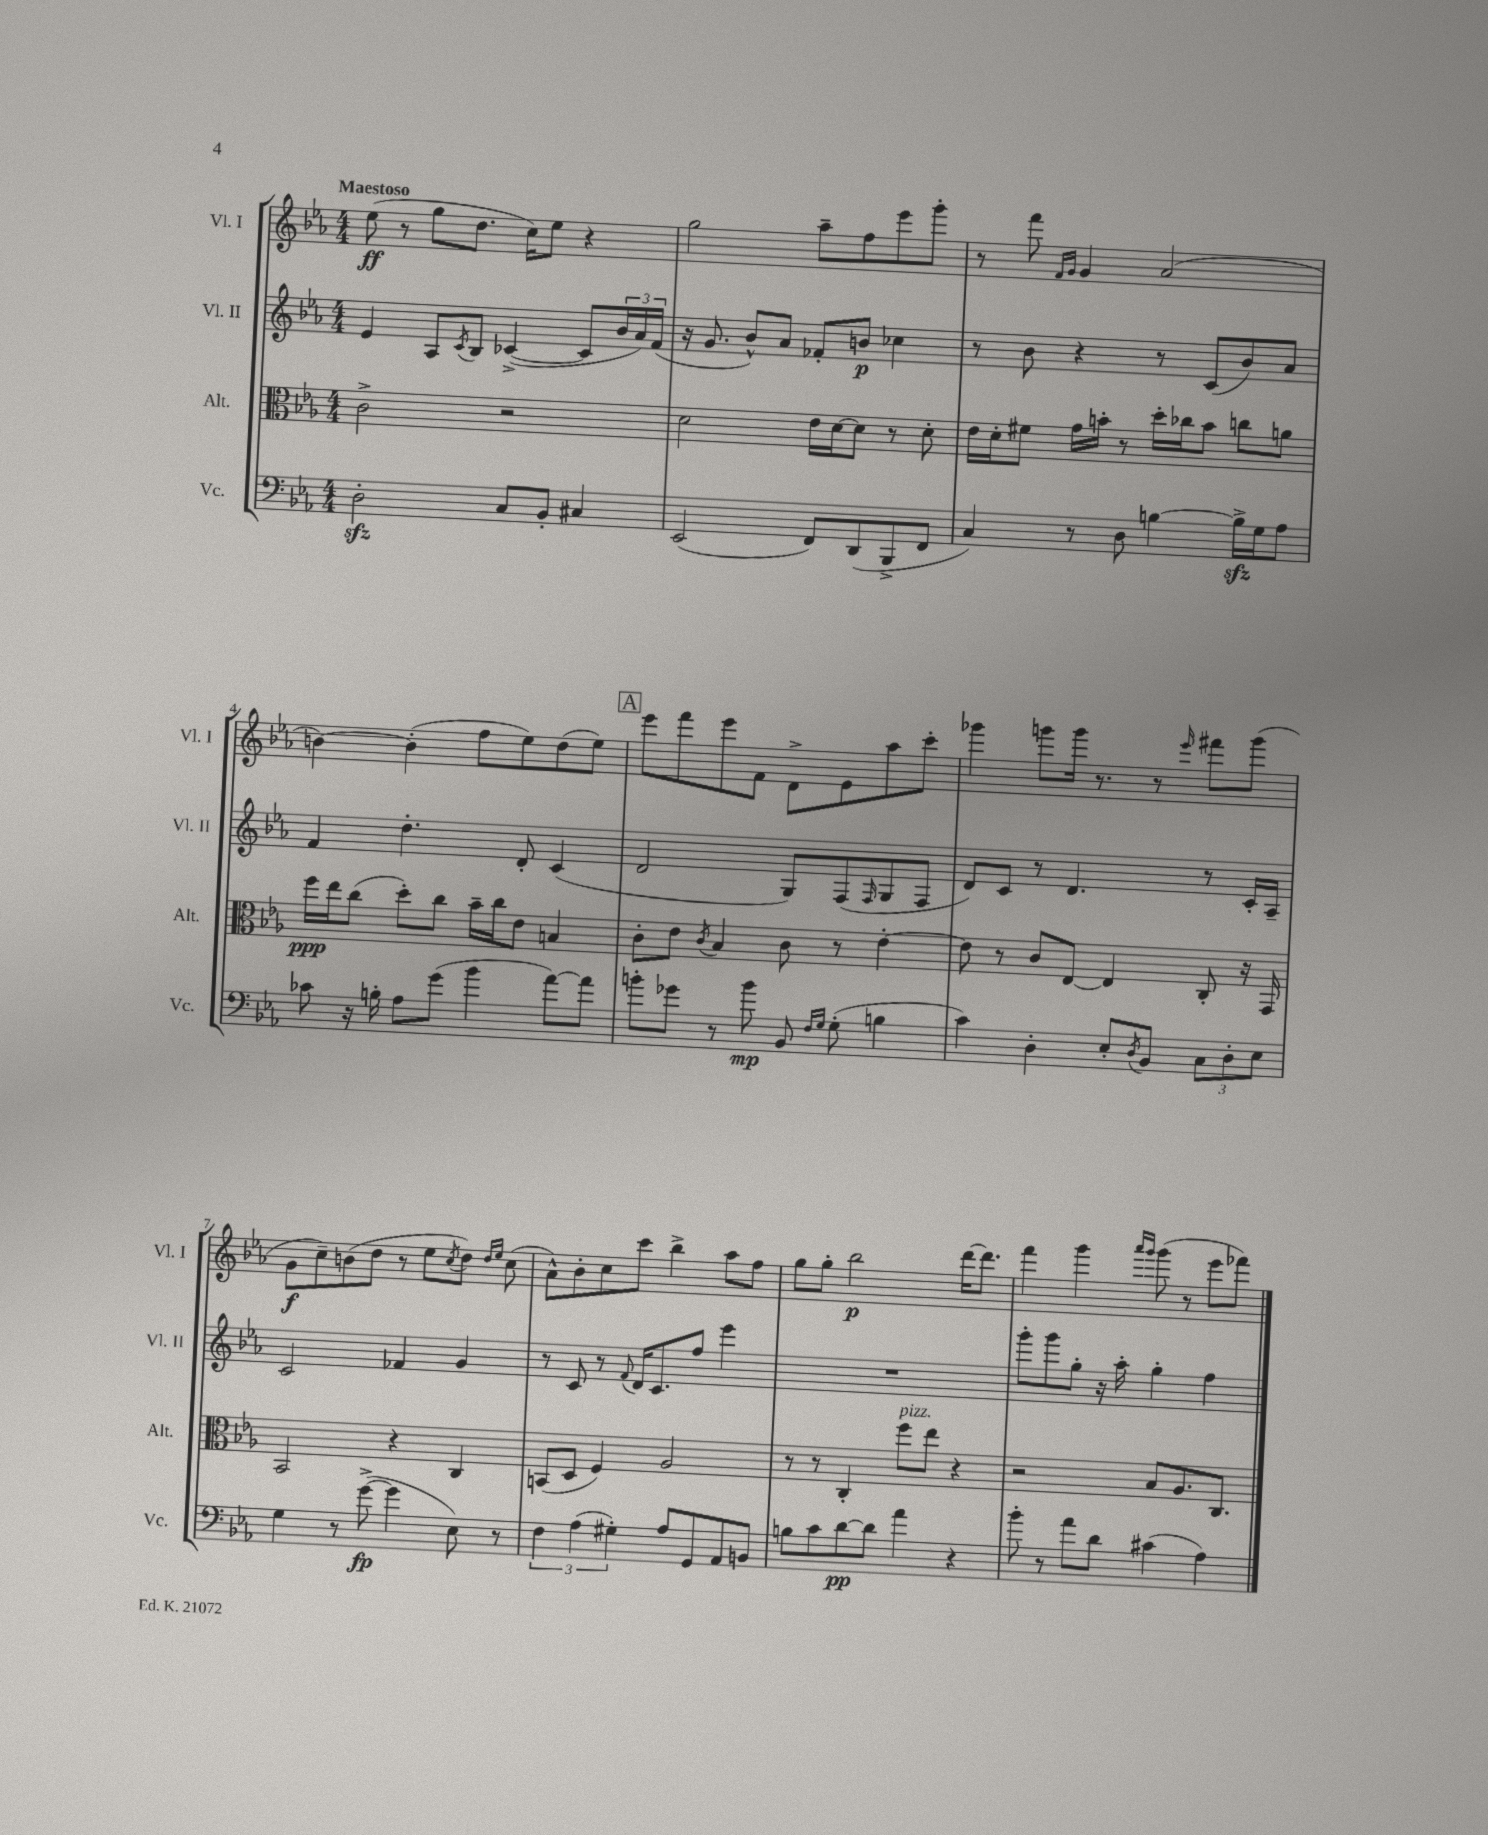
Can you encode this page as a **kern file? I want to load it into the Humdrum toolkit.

**kern	**kern	**kern	**kern
*staff4	*staff3	*staff2	*staff1
*clefF4	*clefC3	*clefG2	*clefG2
*k[b-e-a-]	*k[b-e-a-]	*k[b-e-a-]	*k[b-e-a-]
*M4/4	*M4/4	*M4/4	*M4/4
2D'	2c^	4e-	(8ee-
.	.	.	8r
.	.	8A-	8gg
.	.	8qc	.
.	.	8B-	8.dd
8C	2r	([4c-^	.
.	.	.	16cc)
8BB-'	.	.	8ee-
4C#	.	8c-]	4r
.	.	24b-	.
.	.	24a-)	.
.	.	(24f	.
=	=	=	=
(2EE-	2d	16r	2gg
.	.	8.g	.
.	.	8b-^^)	.
.	.	8a-	.
8FF)	16e-	8f-'	8aa-~
.	[16d	.	.
(8DD	8d]	8b	8ff
8BBB-^	8r	4cc-	8eee-
8FF	8d'	.	8ggg'
=	=	=	=
4C)	16e-	8r	8r
.	16d'	.	.
.	8f#	8b-	8fff
.	.	.	16qqf
.	.	.	16qqg
8r	16g	4r	4g
.	16b'	.	.
8D	8r	.	.
[4B	16dd'	8r	(2a-
.	16cc-	.	.
.	8b	(8c	.
16B^]	8cc	8b-)	.
16G	.	.	.
8A-	8a	8a-	.
=	=	=	=
8c-	16ff	4f	[4b)
.	16ee-	.	.
16r	(8cc	.	.
16B'	.	.	.
8A-	8dd')	4.dd'	(4b']
(8g	8cc	.	.
4b-	16b-~	.	8ff
.	16cc	.	.
.	8e-	8d'	8ee-)
[8a-)	4B	(4c	(8dd
8a-]	.	.	8ee-)
=	=	=	=
8b'	8c'	2d	8eee-
8g-	8e-	.	8fff
.	8qc	.	.
8r	4B-	.	8eee-
8b	.	.	8f
8BB-	8c	8G)	8d^
16qqF	.	.	.
16qqG	.	.	.
(8G'	8r	(8F	8e-
.	.	16qqF	.
4B	[4e-'	8G	8aa-
.	.	8F	8ccc'
=	=	=	=
4c)	8e-]	8d)	4ggg-
.	8r	8c	.
4D'	8c	8r	8ggg
.	[8E-	4.d	16ggg
.	.	.	8.r
8E-'	4E-]	.	.
8qD	.	.	.
8BB-	.	.	8r
.	.	.	16qqeee-
12C	8C'	8r	8fff#
12D'	.	.	.
.	16r	16c'	(8ggg
12E-	.	.	.
.	16GG	16A-~	.
=	=	=	=
4G	2BB-	2c	8g
.	.	.	8cc~)
8r	.	.	(8b
([8g^	.	.	8dd
4g]	4r	4f-	8r
.	.	.	8ee-
.	.	.	8qcc
8E-)	4C	4g	8dd)
.	.	.	16qqdd
.	.	.	16qqee-
8r	.	.	(8cc
=	=	=	=
6F	(8BB	8r	8a-^^)
.	8D	8c	8b-'
(6A-	.	.	.
.	4F)	8r	8cc
6G#')	.	.	.
.	.	8qqf	.
.	.	16d	8ccc
.	.	8.c	.
8A-	2A-	.	4bb-^
8GG	.	8ff	.
8AA-	.	4eee-	8aa-
8BB	.	.	8ff
=	=	=	=
8B	8r	1r	8gg
8c	8r	.	8gg'
[8d	4C'	.	2bb-
8d]	.	.	.
4a-	8ff	.	.
.	8ee-	.	.
4r	4r	.	[16ddd
.	.	.	8.ddd]
=	=	=	=
8b-'	2r	8ggg'	4fff
8r	.	8ggg	.
8a-	.	8gg'	4ggg
8d	.	16r	.
.	.	16aa-'	.
.	.	.	16qqaaa-
.	.	.	16qqggg
(4c#	8B-	4gg'	(8ggg
.	8.A-	.	8r
4A-)	.	4ff	8eee-
.	8.C	.	.
.	.	.	8fff-)
==	==	==	==
*-	*-	*-	*-
